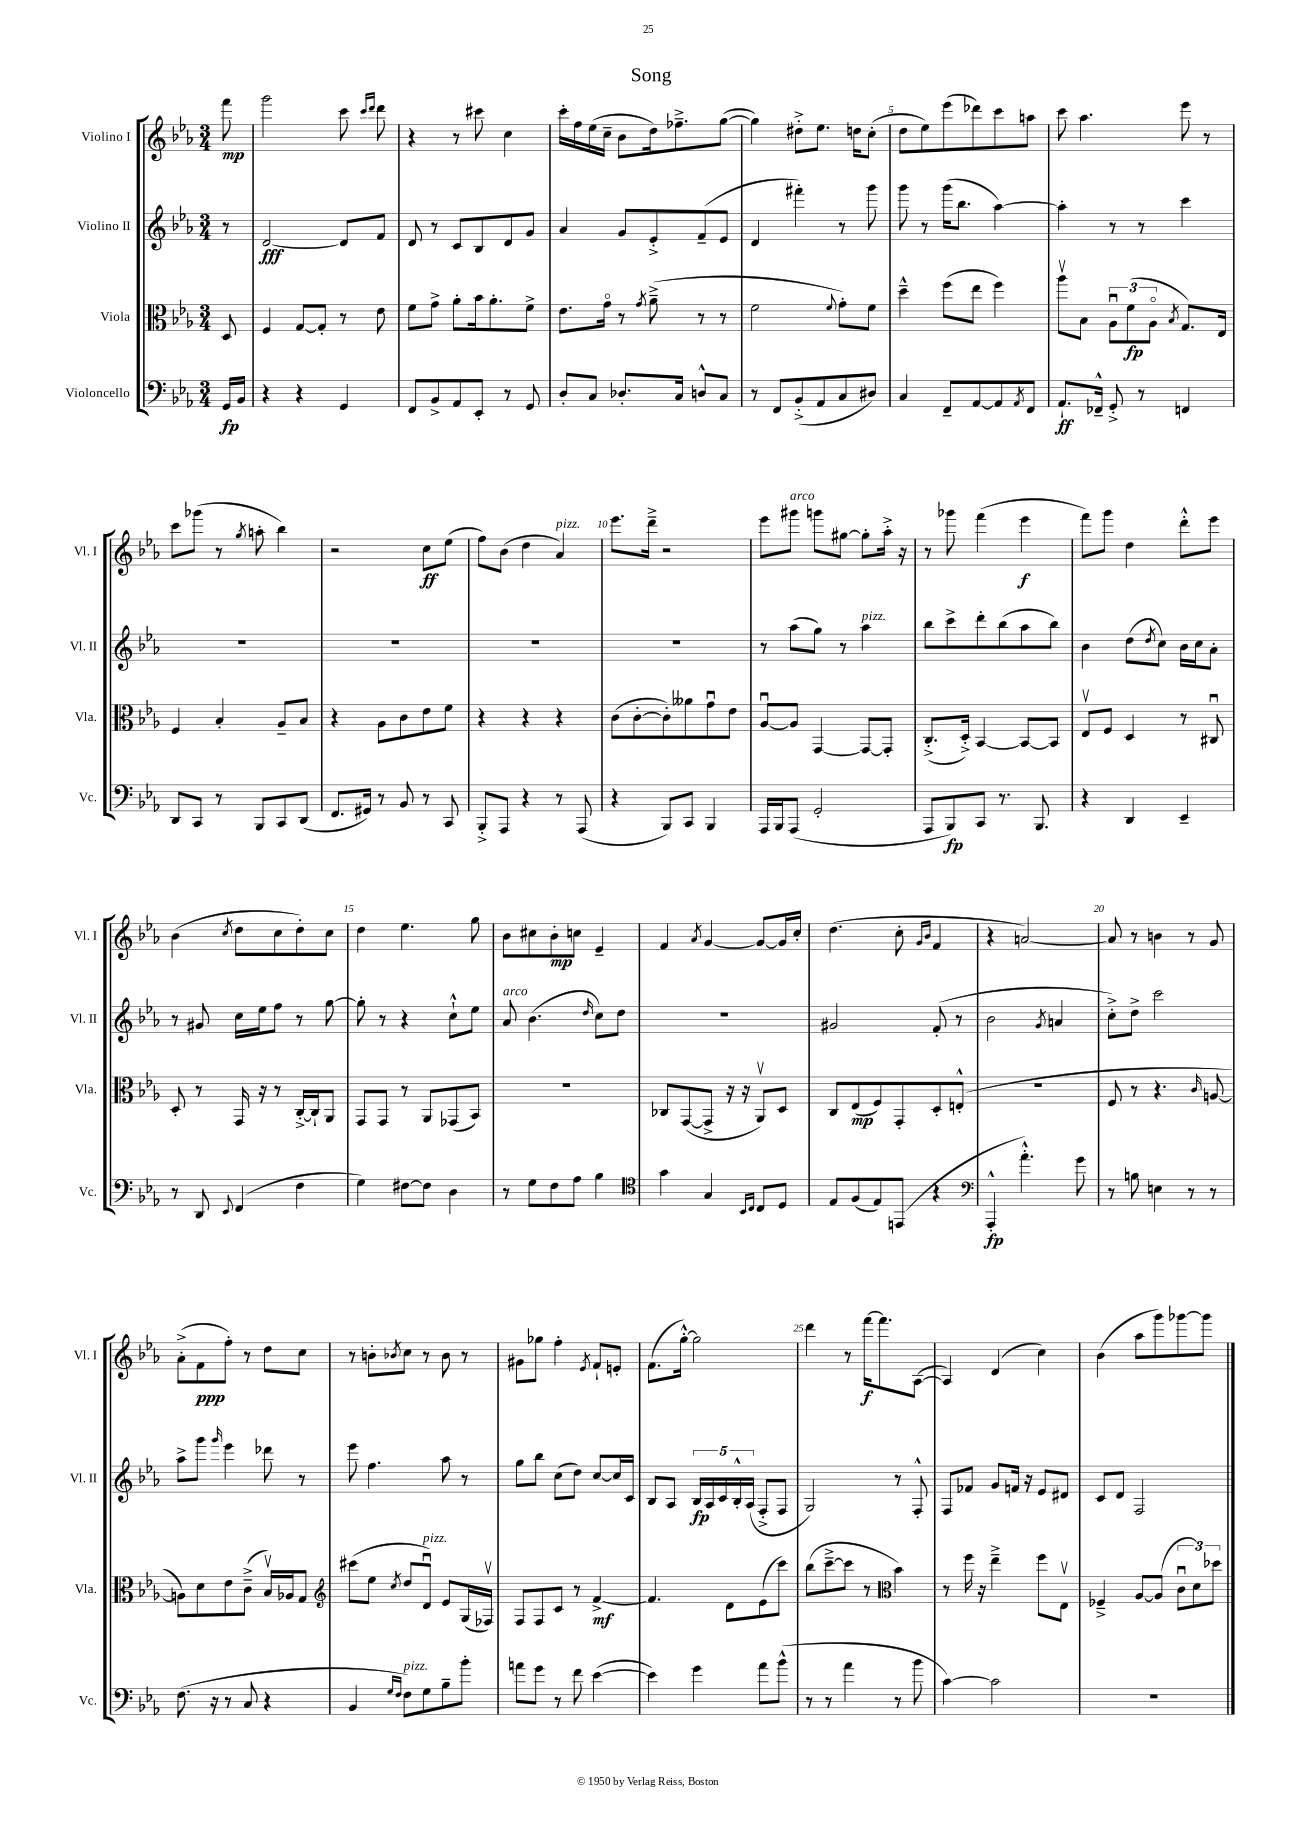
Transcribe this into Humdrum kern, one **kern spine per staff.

**kern	**dynam	**kern	**dynam	**kern	**dynam	**kern	**dynam
*part4	*part4	*part3	*part3	*part2	*part2	*part1	*part1
*staff4	*staff4	*staff3	*staff3	*staff2	*staff2	*staff1	*staff1
*I"Violoncello	*	*I"Viola	*	*I"Violino II	*	*I"Violino I	*
*I'Vc.	*	*I'Vla.	*	*I'Vl. II	*	*I'Vl. I	*
*clefF4	*	*clefC3	*	*clefG2	*	*clefG2	*
*k[b-e-a-]	*	*k[b-e-a-]	*	*k[b-e-a-]	*	*k[b-e-a-]	*
*M3/4	*	*M3/4	*	*M3/4	*	*M3/4	*
=	=	=	=	=	=	=	=
16GG/LL	fp	8D/	.	8r	.	8fff\	mp
16BB-/JJ	.	.	.	.	.	.	.
=1	=1	=1	=1	=1	=1	=1	=1
4r	.	4F/	.	[2d/	fff	2ggg\	.
4r	.	[8G/L	.	.	.	.	.
.	.	8G'/J]	.	.	.	.	.
4GG/	.	8r	.	8d/L]	.	8ccc\	.
.	.	.	.	.	.	16qqccc/LL	.
.	.	.	.	.	.	16qqddd/JJ	.
.	.	8e-\	.	8f/J	.	8ddd\	.
=2	=2	=2	=2	=2	=2	=2	=2
8FF/L	.	8f\L	.	8d/	.	4r	.
8BB-^/	.	8g^\J	.	8r	.	.	.
8AA-/	.	8a-'\L	.	8c/L	.	8r	.
8EE-'/J	.	16b-\k	.	8B-/	.	8ccc#X\	.
.	.	8.a-'\	.	.	.	.	.
8r	.	.	.	8d/	.	4cc\	.
8GG/	.	8f^\J	.	8g/J	.	.	.
=3	=3	=3	=3	=3	=3	=3	=3
8D'/L	.	8.e-\L	.	4a-/	.	16ccc'\LL	.
.	.	.	.	.	.	16ff\	.
8C/J	.	.	.	.	.	(16ee-\	.
.	.	16g\Jk	.	.	.	16cc~\JJ	.
8.D-X'/L	.	8r	.	8g/L	.	8b-\L	.
.	.	8qg/	.	.	.	.	.
.	.	(8a-~^\	.	8e-'^/	.	16dd\k)	.
16C/Jk	.	.	.	.	.	8.ff-X~^\	.
8Dn^^/L	.	8r	.	(8f~/	.	.	.
8C/J	.	8r	.	8e-/J	.	([8gg\J	.
=4	=4	=4	=4	=4	=4	=4	=4
8r	.	2f\	.	4d/	.	4gg\])	.
8FF/L	.	.	.	.	.	.	.
(8BB-'^/	.	.	.	4fff#X'\)	.	8dd#X'^\L	.
8AA-/	.	.	.	.	.	8.ee-\J	.
.	.	8qqf/	.	.	.	.	.
8C/	.	8g'\L)	.	8r	.	.	.
.	.	.	.	.	.	16ddn\KL	.
8D#X/J)	.	8f\J	.	8ggg\	.	(8cc'\J	.
=5	=5	=5	=5	=5	=5	=5	=5
4C/	.	4dd~^^\	.	8ggg\	.	8dd\L	.
.	.	.	.	8r	.	8ee-\)	.
8FF~/L	.	(8ff\L	.	(16ggg\KL	.	(8eee-\	.
.	.	.	.	8.bb-\J	.	.	.
[8AA-/	.	8ee-\J	.	.	.	8ddd-X\)	.
8AA-/]	.	4ff\)	.	[4aa-\)	.	8ccc\	.
8qAA-/	.	.	.	.	.	.	.
8FF/J	.	.	.	.	.	8aan\J	.
=6	=6	=6	=6	=6	=6	=6	=6
8.AA-`/L	ff	8aa-v\L	.	4aa-'\]	.	8ccc\	.
.	.	8B-\J	.	.	.	4.aa-\	.
16FF-X~^^/Jk	.	.	.	.	.	.	.
8GG'^/	.	12A-u\L	.	8r	.	.	.
.	.	(12f\	fp	.	.	.	.
8r	.	.	.	8r	.	.	.
.	.	12A-\J	.	.	.	.	.
.	.	8qB-/	.	.	.	.	.
4FFn/	.	8.G/L)	.	4ccc\	.	8eee-\	.
.	.	.	.	.	.	8r	.
.	.	16E-/Jk	.	.	.	.	.
!!LO:LB:g=z
=7	=7	=7	=7	=7	=7	=7	=7
8DD/L	.	4F/	.	2.r	.	8ccc\L	.
8CC/J	.	.	.	.	.	(8ggg-X\J	.
8r	.	4B-'/	.	.	.	8r	.
.	.	.	.	.	.	8qgg/	.
8BBB-/L	.	.	.	.	.	8aan'\	.
8CC/	.	8A-~/L	.	.	.	4bb-\)	.
(8DD/J	.	8B-/J	.	.	.	.	.
=8	=8	=8	=8	=8	=8	=8	=8
8.FF/L	.	4r	.	2.r	.	2r	.
16GG#X/Jk)	.	.	.	.	.	.	.
8r	.	8A-\L	.	.	.	.	.
8BB-/	.	8c\	.	.	.	.	.
8r	.	8e-\	.	.	.	8cc\L	ff
8CC/	.	8f\J	.	.	.	(8ee-\J	.
=9	=9	=9	=9	=9	=9	=9	=9
8BBB-'^/L	.	4r	.	2.r	.	8ff\L)	.
8AAA-/J	.	.	.	.	.	(8b-\J	.
4r	.	4r	.	.	.	4dd\	.
!	!	!	!	!	!	!LO:TX:a:i:t=pizz.	!
8r	.	4r	.	.	.	4a-/)	.
(8AAA-/	.	.	.	.	.	.	.
=10	=10	=10	=10	=10	=10	=10	=10
4r	.	(8c\L	.	2.r	.	8.eee-\L	.
.	.	[8c'\	.	.	.	.	.
.	.	.	.	.	.	16ddd~^\Jk	.
8BBB-/L)	.	8c'\])	.	.	.	2r	.
8CC/J	.	8a--X\	.	.	.	.	.
4BBB-/	.	8gu\	.	.	.	.	.
.	.	8e-\J	.	.	.	.	.
=11	=11	=11	=11	=11	=11	=11	=11
16AAA-/LL	.	[8A-u/L	.	8r	.	8eee-\L	.
16BBB-/J	.	.	.	.	.	.	.
!	!	!	!	!	!	!LO:TX:a:i:t=arco	!
(8AAA-/J	.	8A-/J]	.	(8aa-\L	.	8ggg#X\J	.
2GG'/	.	[4GG/	.	8gg\J)	.	8gggn\L	.
.	.	.	.	8r	.	[8gg#X\J	.
!	!	!	!	!LO:TX:a:i:t=pizz.	!	!	!
.	.	8GG/L_	.	4aa-\	.	8gg#'\L]	.
.	.	8GG'/J]	.	.	.	16aa-'^\Jk	.
.	.	.	.	.	.	16r	.
=12	=12	=12	=12	=12	=12	=12	=12
8AAA-/L	.	(8.C'^/L	.	8bb-\L	.	8r	.
8BBB-/)	fp	.	.	8ccc^\	.	8ggg-X\	.
.	.	16D'^/Jk)	.	.	.	.	.
8CC/J	.	[4BB-/	.	8ddd'\	.	(4fff\	.
8.r	.	.	.	(8bb-\	.	.	.
.	.	8BB-/L_	.	8aa-\	.	4eee-\	f
8.BBB-/	.	.	.	.	.	.	.
.	.	8BB-/J]	.	8bb-\J)	.	.	.
=13	=13	=13	=13	=13	=13	=13	=13
4r	.	8E-v/L	.	4b-\	.	8fff\L)	.
.	.	8F/J	.	.	.	8ggg\J	.
4DD/	.	4D/	.	(8dd\L	.	4dd\	.
.	.	.	.	8qdd/	.	.	.
.	.	.	.	8cc\J)	.	.	.
4EE-~/	.	8r	.	16b-\LL	.	8ddd'^^\L	.
.	.	.	.	16cc\J	.	.	.
.	.	8C#Xu/	.	8a-'\J	.	8eee-\J	.
!!LO:LB:g=z
=14	=14	=14	=14	=14	=14	=14	=14
8r	.	8D'/	.	8r	.	(4b-\	.
8DD/	.	8r	.	8g#X/	.	.	.
8qqEE-/	.	.	.	.	.	8qcc/	.
(4FF/	.	16GG/	.	16cc\LL	.	8dd\L	.
.	.	16r	.	16ee-\J	.	.	.
.	.	8r	.	8ff\J	.	8cc\	.
4F\	.	[16C'^/LL	.	8r	.	8dd'\)	.
.	.	16C`/J]	.	.	.	.	.
.	.	8AA-/J	.	[8gg\	.	8cc\J	.
=15	=15	=15	=15	=15	=15	=15	=15
4G\)	.	8GG/L	.	8gg'\]	.	4dd\	.
.	.	8GG/J	.	8r	.	.	.
[8F#X\L	.	8r	.	4r	.	4.ee-\	.
8F#\J]	.	8AA-/L	.	.	.	.	.
4D\	.	(8GG-X/	.	8cc`^^\L	.	.	.
.	.	8BB-/J)	.	8ee-\J	.	8gg\	.
=16	=16	=16	=16	=16	=16	=16	=16
!	!	!	!	!LO:TX:a:i:t=arco	!	!	!
8r	.	2.r	.	8a-/	.	8b-\L	.
8G\L	.	.	.	(4.b-\	.	8cc#X\	.
8F\	.	.	.	.	.	8b-'\	mp
8A-\J	.	.	.	.	.	8ccn\J	.
.	.	.	.	16qqdd/	.	.	.
4B-\	.	.	.	8cc\L)	.	4e-~/	.
.	.	.	.	8dd\J	.	.	.
=17	=17	=17	=17	=17	=17	=17	=17
*clefC4	*	*	*	*	*	*	*
4g\	.	8C-X/L	.	2.r	.	4f/	.
.	.	([8GG/	.	.	.	.	.
.	.	.	.	.	.	8qa-/	.
4G/	.	8GG^/J]	.	.	.	[4g/	.
.	.	16r	.	.	.	.	.
.	.	16r	.	.	.	.	.
16qqBB-/LL	.	.	.	.	.	.	.
16qqC/JJ	.	.	.	.	.	.	.
8C/L	.	8AA-v/L)	.	.	.	8g/L_	.
8D/J	.	8D/J	.	.	.	16g/L]	.
.	.	.	.	.	.	16cc'/JJ	.
=18	=18	=18	=18	=18	=18	=18	=18
8E-/L	.	8C/L	.	2g#X/	.	(4.dd\	.
(8F/	.	(8E-/	mp	.	.	.	.
8E-/)	.	8F/)	.	.	.	.	.
(8EEn/J	.	8GG'/	.	.	.	8cc'\	.
.	.	.	.	.	.	16qqg/LL	.
.	.	.	.	.	.	16qqb-/JJ	.
4r	.	8D'/	.	(8f'/	.	4f/	.
.	.	(8En'^^/J	.	8r	.	.	.
=19	=19	=19	=19	=19	=19	=19	=19
*clefF4	*	*	*	*	*	*	*
4AAA-'^^/	fp	2.r	.	2b-\	.	4r	.
4.a-'^^\)	.	.	.	.	.	[2an/)	.
.	.	.	.	8qg/	.	.	.
.	.	.	.	4an/	.	.	.
8g\	.	.	.	.	.	.	.
=20	=20	=20	=20	=20	=20	=20	=20
8r	.	8F/	.	8cc'^\L)	.	8a/]	.
8Bn\	.	8r	.	8dd^\J	.	8r	.
4En\	.	4.r	.	2ccc\	.	4bn\	.
8r	.	.	.	.	.	8r	.
.	.	16qqc/	.	.	.	.	.
8r	.	[8An/	.	.	.	8g/	.
!!LO:LB:g=z
=21	=21	=21	=21	=21	=21	=21	=21
(8.F\	.	8An\L])	.	8aa-^\L	.	(8a-'^\L	.
.	.	8d\	.	8ggg\J	.	8f\	ppp
16r	.	.	.	.	.	.	.
.	.	.	.	16qqggg/	.	.	.
8r	.	8e-\	.	4eee-\	.	8ff'\J)	.
8C/	.	(8c~^\J	.	.	.	8r	.
4r	.	16B-v/LL)	.	8ddd-X\	.	8dd\L	.
.	.	16A-X/J	.	.	.	.	.
.	.	8G/J	.	8r	.	8cc\J	.
=22	=22	=22	=22	=22	=22	=22	=22
*	*	*clefG2	*	*	*	*	*
4BB-/	.	(8ccc#X\L	.	8eee-\	.	8r	.
.	.	8ee-\J	.	4.ff\	.	8bn'\L	.
16qqG/LL	.	.	.	.	.	.	.
16qqF/JJ	.	8qcc/	.	.	.	8qb-X/	.
!LO:TX:a:i:t=pizz.	!	!	!	!	!	!	!
8F\L)	.	8dd/L	.	.	.	8cc\J	.
!	!	!LO:TX:a:i:t=pizz.	!	!	!	!	!
8G\	.	8du/J)	.	.	.	8r	.
8B-~\	.	8e-/L	.	8aa-\	.	8b-\	.
8b-'\J	.	(16G/L	.	8r	.	8r	.
.	.	16F-Xv/JJ)	.	.	.	.	.
=23	=23	=23	=23	=23	=23	=23	=23
8an\L	.	8F/L	.	8gg\L	.	8g#X\L	.
8g\J	.	8F/	.	8bb-\J	.	8gg-X\J	.
8r	.	8c/J	.	(8cc\L	.	4ff'\	.
8f\	.	8r	.	8dd\J)	.	.	.
.	.	.	.	.	.	8qe-/	.
([4e-\	.	[4f^/	mf	[8cc/L	.	8f`/L	.
.	.	.	.	16cc/L]	.	8en'/J	.
.	.	.	.	16c/JJ	.	.	.
=24	=24	=24	=24	=24	=24	=24	=24
4e-\])	.	4.f/]	.	8B-/L	.	(8.f\L	.
.	.	.	.	8A-/J	.	.	.
.	.	.	.	.	.	[16gg'^^\Jk)	.
4g\	.	.	.	20B-/LL	fp	2gg\]	.
.	.	.	.	20A-/	.	.	.
.	.	.	.	20c/	.	.	.
.	.	8d\L	.	.	.	.	.
.	.	.	.	20B-'^^/	.	.	.
.	.	.	.	(20A-/JJ	.	.	.
8a-\L	.	(8e-\	.	8F'^/L	.	.	.
(8b-^^\J	.	8ccc\J)	.	8F/J	.	.	.
=25	=25	=25	=25	=25	=25	=25	=25
8r	.	(8bb-\L	.	2G/)	.	4ddd\	.
8r	.	[8ccc~^\	.	.	.	.	.
4a-\	.	8ccc\J]	.	.	.	8r	.
.	.	8r	.	.	.	[16fff\KL	f
.	.	.	.	.	.	8.fff\]	.
*	*	*clefC3	*	*	*	*	*
8r	.	4b-\)	.	8r	.	.	.
8b-\	.	.	.	8F'^^/	.	([8A-\J	.
=26	=26	=26	=26	=26	=26	=26	=26
[4c\)	.	8r	.	8F/L	.	4A-/])	.
.	.	16ff\	.	8f-X/J	.	.	.
.	.	16r	.	.	.	.	.
2c\]	.	4ee-~^\	.	8g/L	.	(4d/	.
.	.	.	.	16fn/Jk	.	.	.
.	.	.	.	16r	.	.	.
.	.	8ff\L	.	8e-/L	.	4cc\)	.
.	.	8E-v\J	.	8d#X/J	.	.	.
=27	=27	=27	=27	=27	=27	=27	=27
2.r	.	4F-X~^/	.	8c/L	.	(4b-\	.
.	.	.	.	8d/J	.	.	.
.	.	[8A-/L	.	2F/	.	8aa-\L	.
.	.	(8A-/J]	.	.	.	8ggg\)	.
.	.	12cu\L	.	.	.	[8ggg-X\	.
.	.	12d\)	.	.	.	.	.
.	.	.	.	.	.	8ggg-\J]	.
.	.	12dd-X\J	.	.	.	.	.
==	==	==	==	==	==	==	==
*-	*-	*-	*-	*-	*-	*-	*-
